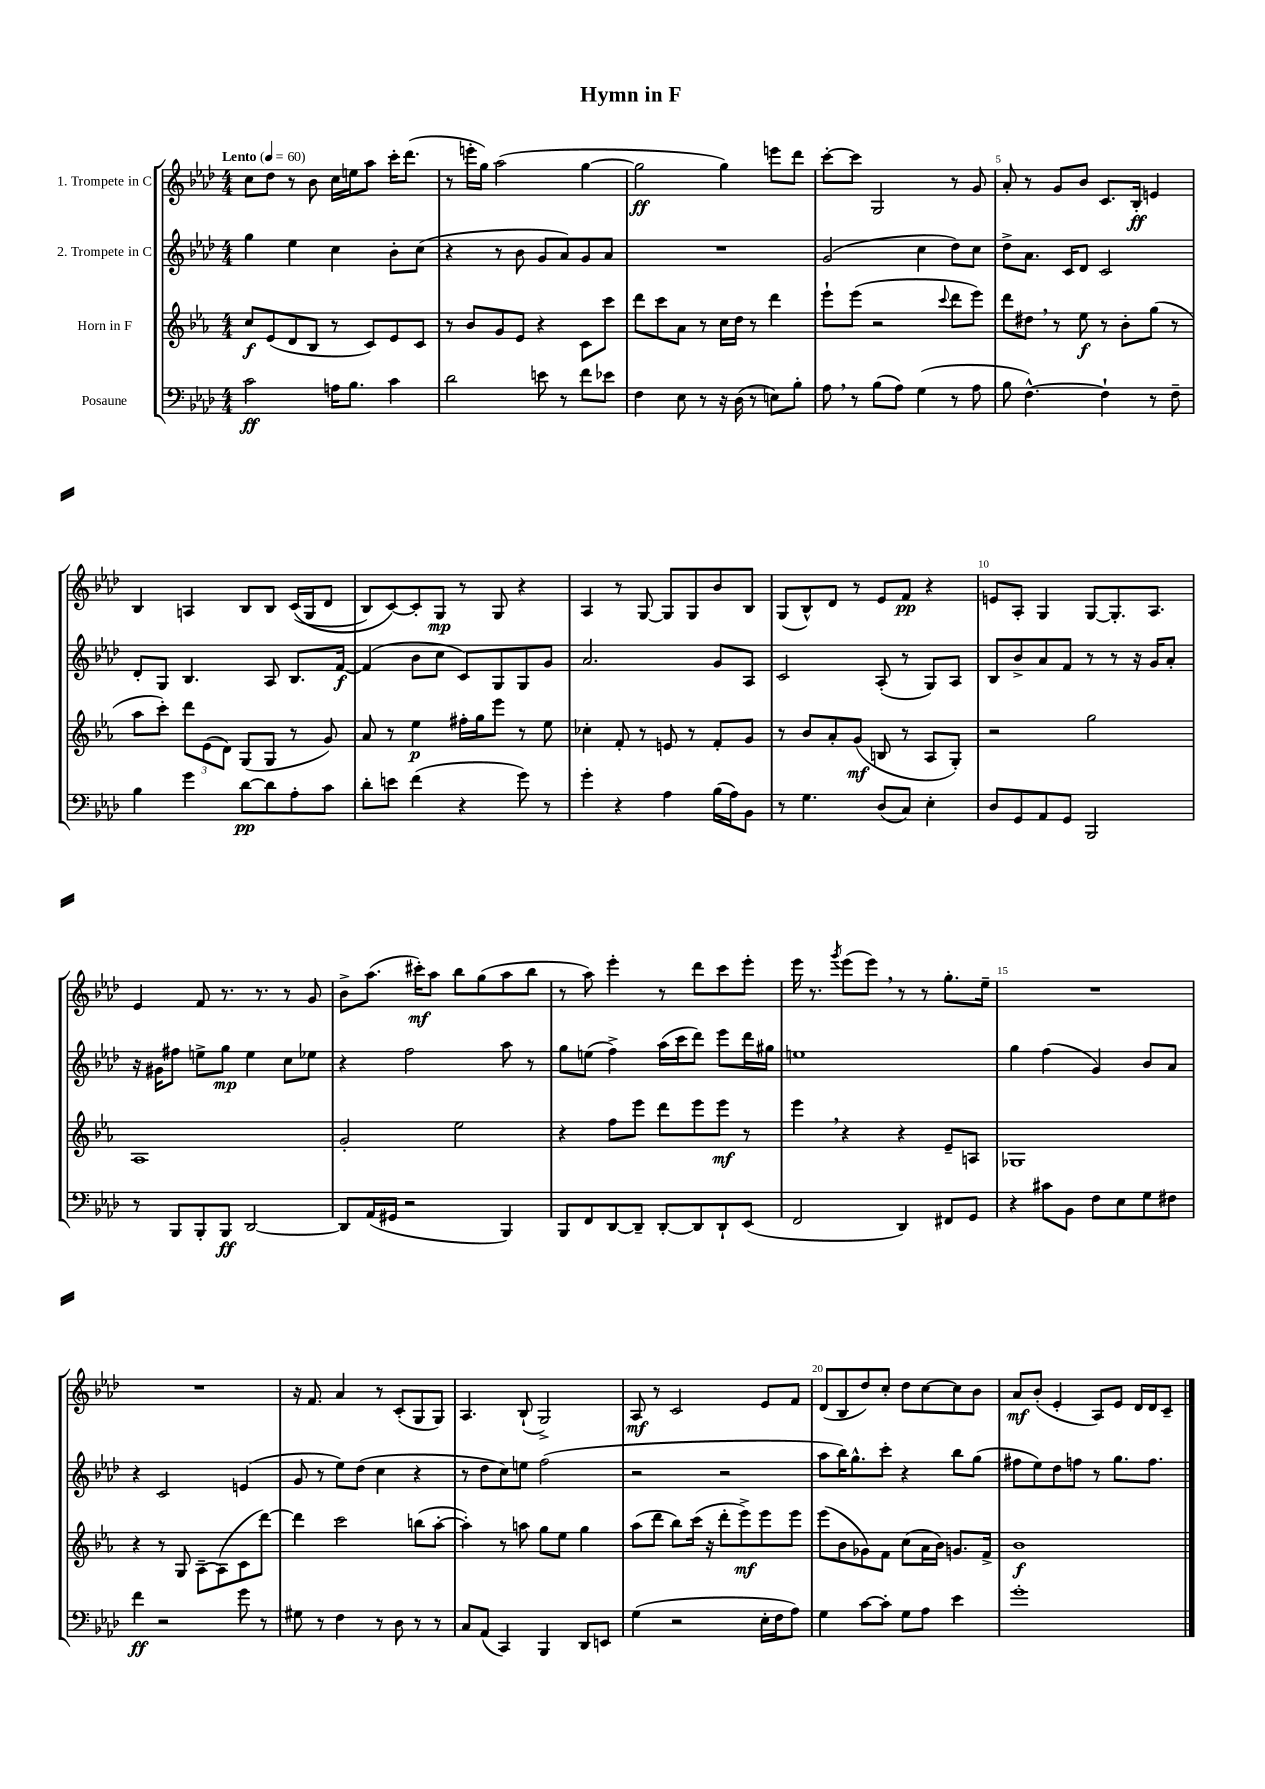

**kern	**kern	**kern	**kern
*staff4	*staff3	*staff2	*staff1
*clefF4	*clefG2	*clefG2	*clefG2
*k[b-e-a-d-]	*k[b-e-a-]	*k[b-e-a-d-]	*k[b-e-a-d-]
*M4/4	*M4/4	*M4/4	*M4/4
*MM60	*MM60	*MM60	*MM60
2c	8cc	4gg	8cc
.	(8e-	.	8dd-
.	8d	4ee-	8r
.	8B-	.	8b-
16A	8r	4cc	16cc
8.B-	.	.	16ee
.	8c)	.	8aa-
4c	8e-	8b-'	16ccc'
.	.	.	(8.ddd-
.	8c	(8cc	.
=	=	=	=
2d-	8r	4r	8r
.	8b-	.	16eee'
.	.	.	16gg)
.	8g	8r	(2aa-
.	8e-	8b-	.
8e	4r	8g	.
8r	.	8a-)	.
8f	8c	8g	[4gg
8e-	8ccc	8a-	.
=	=	=	=
4F	8ddd	1r	2gg]
.	8ccc	.	.
8E-	8a-	.	.
8r	8r	.	.
16r	16cc	.	4gg)
(16D-	16dd	.	.
8r	8r	.	.
8E)	4ddd	.	8eee
8B-'	.	.	8ddd-
=	=	=	=
8A-	8eee-`	(2g	[8ccc'
8r	(8eee-	.	8ccc]
(8B-	2r	.	2G
8A-)	.	.	.
(4G	.	4cc	.
.	8qqccc	.	.
8r	8ddd	8dd-)	8r
8A-	8eee-)	8cc	8g
=	=	=	=
8B-	8ddd	8dd-^	8a-'
[4.F^^)	8dd#	8.a-	8r
.	8r	.	8g
.	.	16c	.
.	8ee-	8d-	8b-
4F`]	8r	2c	8.c
.	8b-'	.	.
.	.	.	16B-'
8r	(8gg	.	4e
8F~	8r	.	.
=	=	=	=
4B-	8aa-	8d-'	4B-
.	8ccc')	8G	.
4g	12ddd	4.B-	4A
.	(12e-	.	.
.	12d)	.	.
[8d-	(8G	.	8B-
8d-]	8G	8A-	8B-
8A-'	8r	8.B-	&((16c
.	.	.	16G
8c	8g)	.	8d-
.	.	[16f	.
=	=	=	=
8d-'	8a-	(4f]	8B-)
8e	8r	.	[8c&)
(4f	4ee-	8b-	8c']
.	.	8cc	8G
4r	16ff#'	8c)	8r
.	16gg	.	.
.	8eee-	8G	8G
8g)	8r	8G	4r
8r	8ee-	8g	.
=	=	=	=
4g'	4cc-'	2.a-	4A-
4r	8f'	.	8r
.	8r	.	[8G
4A-	8e	.	8G]
.	8r	.	8G
(16B-	8f'	8g	8b-
16A-)	.	.	.
8BB-	8g	8A-	8B-
=	=	=	=
8r	8r	2c	(8G
4.G	8b-	.	8B-^^)
.	8a-'	.	8d-
.	(8g	.	8r
(8D-	8B	(8A-'	8e-
8C)	8r	8r	8f
4E-'	8A-	8G)	4r
.	8G')	8A-	.
=	=	=	=
8D-	2r	8B-	8e
8GG	.	8b-^	8A-'
8AA-	.	8a-	4G
8GG	.	8f	.
2BBB-	2gg	8r	[8G
.	.	8r	8.G']
.	.	16r	.
.	.	16g	8.A-
.	.	8a-'	.
=	=	=	=
8r	1A-	16r	4e-
.	.	16g#	.
8BBB-	.	8ff#	.
8BBB-'	.	8ee^	8f
8BBB-	.	8gg	8.r
[2DD-	.	4ee	.
.	.	.	8.r
.	.	8cc	8r
.	.	8ee-	8g
=	=	=	=
8DD-]	2g'	4r	8b-^
(16AA-	.	.	(8.aa-
16GG#	.	.	.
2r	.	2ff	.
.	.	.	16ccc#')
.	.	.	8aa-
.	2ee-	.	8bb-
.	.	.	(8gg
4BBB-)	.	8aa-	8aa-
.	.	8r	8bb-
=	=	=	=
8BBB-	4r	8gg	8r
8FF	.	(8ee	8aa-)
[8DD-	8ff	4ff^)	4eee-'
8DD-~]	8eee-	.	.
[8DD-'	8ddd	(16aa-	8r
.	.	16ccc	.
8DD-]	8eee-	8ddd-)	8ddd-
8DD-`	8eee-	8eee-	8ccc
(8EE-	8r	16ddd-	8eee-'
.	.	16gg#	.
=	=	=	=
2FF	4eee-	1ee	16eee-
.	.	.	8.r
.	.	.	8qggg
.	4r	.	(8eee-
.	.	.	8eee-)
4DD-)	4r	.	8r
.	.	.	8r
8FF#	8e-~	.	8.gg'
8GG	8A	.	.
.	.	.	16ee-~
=	=	=	=
4r	1G-	4gg	1r
8c#	.	(4ff	.
8BB-	.	.	.
8F	.	4g)	.
8E-	.	.	.
8G	.	8b-	.
8F#	.	8a-	.
=	=	=	=
4f	4r	4r	1r
2r	8r	2c	.
.	8G	.	.
.	[8A-~	.	.
.	(8A-]	.	.
8g	8c	(4e	.
8r	[8ddd)	.	.
=	=	=	=
8G#	4ddd]	8g	16r
.	.	.	8.f
8r	.	8r	.
4F	2ccc	8ee-)	4a-
.	.	(8dd-	.
8r	.	4cc	8r
8D-	.	.	(8c'
8r	(8bb	4r	8G
8r	[8aa-'	.	8G)
=	=	=	=
8C	4aa-'])	8r	4.A-
(8AA-	.	8dd-	.
4CC)	8r	8cc)	.
.	8aa	8ee	(8B-`
4BBB-	8gg	(2ff	2G^)
.	8ee-	.	.
8DD-	4gg	.	.
8EE	.	.	.
=	=	=	=
(4G	(8aa-	2r	8A-
.	8ddd	.	8r
2r	8bb-)	.	2c
.	(16ccc	.	.
.	16r	.	.
.	8ddd'	2r	.
.	8eee-^)	.	.
16E-'	8eee-	.	8e-
16F	.	.	.
8A-)	8eee-	.	8f
=	=	=	=
4G	(8eee-	8aa-	(8d-
.	8b-	16bb-)	8B-
.	.	8.gg^^	.
[8c	8g-)	.	8dd-)
8c']	8f	8ccc'	8cc'
8G	(8cc	4r	8dd-
8A-	16a-	.	[8cc
.	16b-)	.	.
4e-	8.g	8bb-	8cc]
.	.	(8gg	8b-
.	16f^	.	.
=	=	=	=
1g'	1b-	8ff#	8a-
.	.	8ee-)	(8b-'
.	.	8dd-	4e-'
.	.	8ff	.
.	.	8r	8A-)
.	.	8.gg	8e-
.	.	.	16d-
.	.	8.ff	16d-
.	.	.	8c~
==	==	==	==
*-	*-	*-	*-
